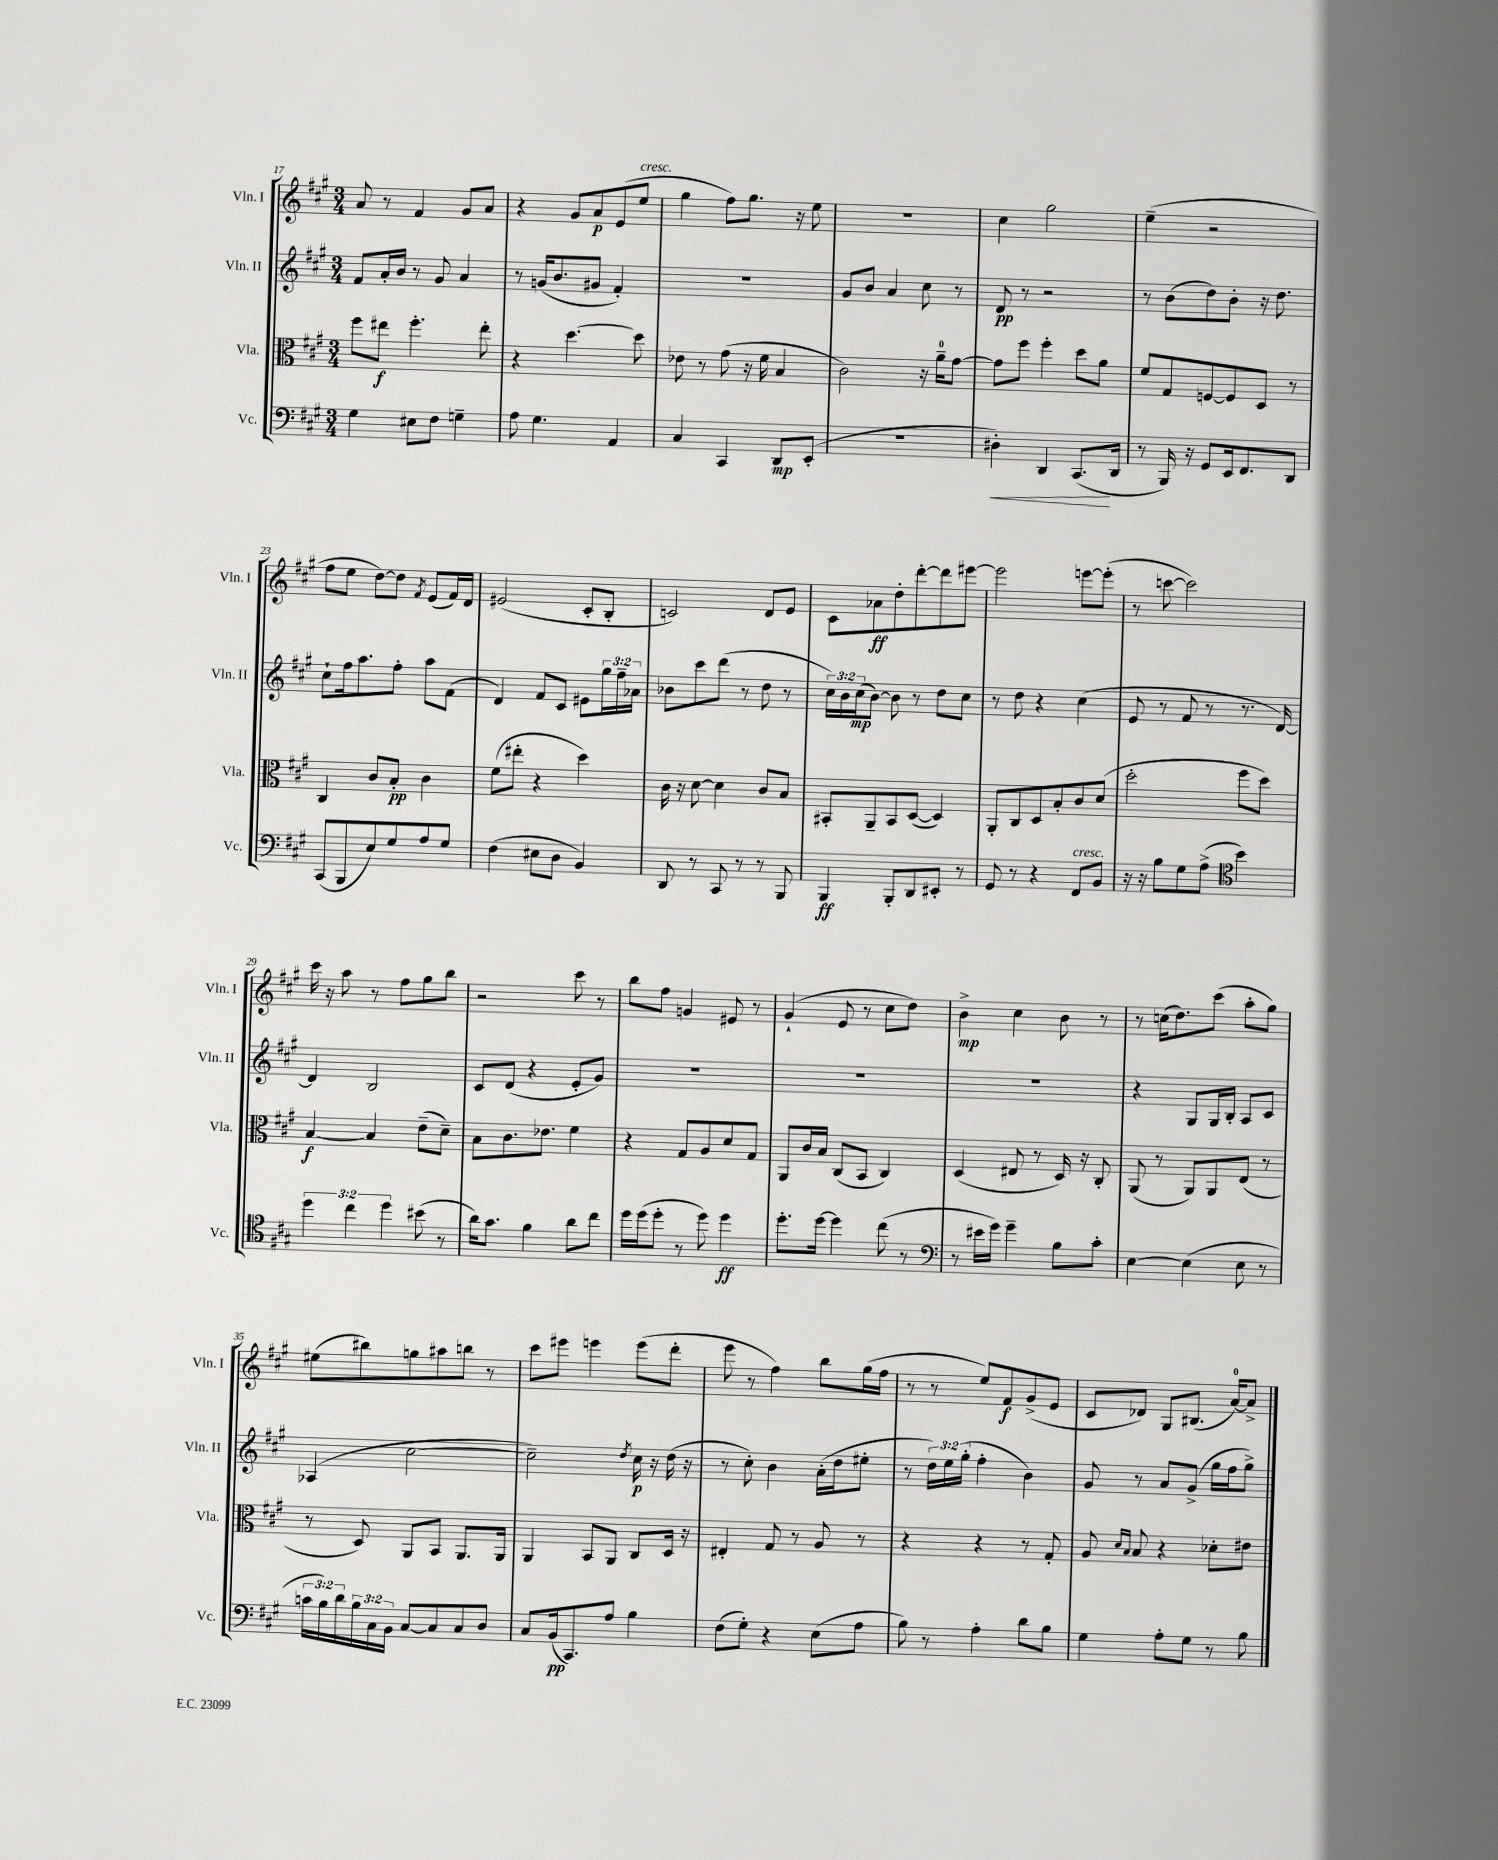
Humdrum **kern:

**kern	**dynam	**kern	**dynam	**kern	**dynam	**kern	**dynam
*part4	*part4	*part3	*part3	*part2	*part2	*part1	*part1
*staff4	*staff4	*staff3	*staff3	*staff2	*staff2	*staff1	*staff1
*I"Vc.	*	*I"Vla.	*	*I"Vln. II	*	*I"Vln. I	*
*I'Vc.	*	*I'Vla.	*	*I'Vln. II	*	*I'Vln. I	*
*clefF4	*	*clefC3	*	*clefG2	*	*clefG2	*
*k[f#c#g#]	*	*k[f#c#g#]	*	*k[f#c#g#]	*	*k[f#c#g#]	*
*M3/4	*	*M3/4	*	*M3/4	*	*M3/4	*
=17	=17	=17	=17	=17	=17	=17	=17
4G#\	.	8ff#\L	.	8f#/L	.	8a/	.
.	.	8ee#X\J	f	16a'/L	.	8r	.
.	.	.	.	16b/JJ	.	.	.
8E#X\L	.	4.ff#'\	.	8r	.	4f#/	.
8F#\J	.	.	.	8g#/	.	.	.
4Gn~\	.	.	.	4a/	.	8g#/L	.
.	.	8ee#'\	.	.	.	8a/J	.
=18	=18	=18	=18	=18	=18	=18	=18
8A\	.	4r	.	8r	.	4r	.
4.G#\	.	.	.	(16gn/KL	.	.	.
.	.	.	.	8.b/	.	.	.
.	.	[4.dd\	.	.	.	8g#/L	.
.	.	.	.	8g#X/J	.	8a/	p
4AA/	.	.	.	4f#'/)	.	(8e/	.
!	!	!	!	!	!	!LO:TX:a:i:t=cresc.	!
.	.	8dd\]	.	.	.	8ee/J	.
=19	=19	=19	=19	=19	=19	=19	=19
4C#/	.	8e-X\	.	2.r	.	4gg#\	.
.	.	8r	.	.	.	.	.
4CC#/	.	(8g#\	.	.	.	8ff#\L)	.
.	.	16r	.	.	.	8.gg#\J	.
.	.	16f#\	.	.	.	.	.
8DD/L	mp	4B/	.	.	.	.	.
.	.	.	.	.	.	16r	.
(8EE'/J	.	.	.	.	.	8ee\	.
=20	=20	=20	=20	=20	=20	=20	=20
2.r	.	2c#\)	.	8g#/L	.	2.r	.
.	.	.	.	8b/J	.	.	.
.	.	.	.	4a/	.	.	.
.	.	16r	.	8cc#\	.	.	.
.	.	16a~\KL	.	.	.	.	.
.	.	[8g#\J	.	8r	.	.	.
=21	=21	=21	=21	=21	=21	=21	=21
!	!LO:HP:b	!	!	!	!	!	!
4D#X'\)	<	8g#\L]	.	8d/	pp	4cc#\	.
.	.	8ff#\J	.	8r	.	.	.
4DD/	.	4ff#'\	.	2r	.	2gg#\	.
(8.CC#/L	.	8dd\L	.	.	.	.	.
.	.	8a\J	.	.	.	.	.
16DD/Jk	[	.	.	.	.	.	.
=22	=22	=22	=22	=22	=22	=22	=22
8r	.	8f#/L	.	8r	.	(4ee~\	.
16BBB/)	.	8G#/	.	(8b\L	.	.	.
16r	.	.	.	.	.	.	.
8GG#/L	.	[8Fn/	.	8dd\)	.	2r	.
16EE/k	.	8F/]	.	8b'\J	.	.	.
8.FF#/	.	.	.	.	.	.	.
.	.	8D/J	.	16r	.	.	.
.	.	.	.	8.dd\	.	.	.
8DD/J	.	8r	.	.	.	.	.
!!LO:LB:g=z
=23	=23	=23	=23	=23	=23	=23	=23
(8CC#/L	.	4C#/	.	8cc#`\L	.	8ff#\L	.
8BBB/	.	.	.	16ff#\k	.	8ee\J	.
.	.	.	.	8.aa\	.	.	.
8E/)	.	8c#/L	.	.	.	[8dd\L)	.
8G#/	.	8B'/J	pp	8ff#'\J	.	8dd\J]	.
.	.	.	.	.	.	8qf#/	.
8A/	.	4c#\	.	8aa\L	.	(8e/L	.
8G#/J	.	.	.	(8f#\J	.	16f#/L)	.
.	.	.	.	.	.	16d/JJ	.
=24	=24	=24	=24	=24	=24	=24	=24
(4F#\	.	(8f#\L	.	4d/)	.	(2e#X/	.
.	.	8ee#X'\J	.	.	.	.	.
8E#X\L	.	4r	.	8f#/L	.	.	.
8D\J	.	.	.	8c#/J	.	.	.
4BB/)	.	4dd\)	.	8e#X\L	.	8c#'/L	.
.	.	.	.	24gg#\L	.	8B'/J	.
.	.	.	.	24ff#~\	.	.	.
.	.	.	.	24a-X\JJ	.	.	.
=25	=25	=25	=25	=25	=25	=25	=25
8DD/	.	16c#\	.	8b-X\L	.	2cn/)	.
.	.	16r	.	.	.	.	.
8r	.	[8d\	.	8ccc#\	.	.	.
8CC#/	.	4d\]	.	(8ddd\J	.	.	.
8r	.	.	.	8r	.	.	.
8r	.	8c#/L	.	8dd\	.	8d/L	.
8BBB/	.	8B/J	.	8r	.	8e/J	.
=26	=26	=26	=26	=26	=26	=26	=26
4BBB/	ff	8BB#X'/L	.	24cc#\LL)	.	8c#\L	.
.	.	.	.	24b\	.	.	.
.	.	.	.	(24cc#\J	mp	.	.
.	.	8AA~/	.	[8b\J)	.	8a-X\	ff
8BBB'/L	.	8BB#/	.	8b\]	.	8dd'\	.
8DD/	.	([8D/J	.	8r	.	[8ddd'\	.
8EE#X'/J	.	4D/])	.	8dd\L	.	8ddd\]	.
8r	.	.	.	8cc#\J	.	[8eee#X\J	.
=27	=27	=27	=27	=27	=27	=27	=27
8GG#/	.	8AA'/L	.	8r	.	2eee#\]	.
8r	.	8C#/	.	8dd\	.	.	.
4r	.	8D/	.	4r	.	.	.
.	.	8B'/	.	.	.	.	.
!LO:TX:a:i:t=cresc.	!	!	!	!	!	!	!
8FF#/L	.	8c#/	.	(4cc#\	.	[8eeen\L	.
8BB/J	.	(8d/J	.	.	.	(8eee'\J]	.
=28	=28	=28	=28	=28	=28	=28	=28
16r	.	2dd'\	.	8e/	.	8r	.
16r	.	.	.	.	.	.	.
8B\L	.	.	.	8r	.	[8cccn\	.
8G#\	.	.	.	8f#/	.	2ccc\])	.
(8A^\J	.	.	.	8r	.	.	.
*clefC4	*	*	*	*	*	*	*
4b\)	.	8ff#\L	.	8.r	.	.	.
.	.	8dd\J)	.	.	.	.	.
.	.	.	.	[16d/)	.	.	.
!!LO:LB:g=z
=29	=29	=29	=29	=29	=29	=29	=29
6dd\	.	[4B/	f	4d/]	.	16ccc#\	.
.	.	.	.	.	.	16r	.
.	.	.	.	.	.	8aa\	.
6cc#\	.	.	.	.	.	.	.
.	.	4B/]	.	2B/	.	8r	.
6dd\	.	.	.	.	.	.	.
.	.	.	.	.	.	8ff#\L	.
(8b#X\	.	(8e~\L	.	.	.	8gg#\	.
8r	.	8d~\J)	.	.	.	8bb\J	.
=30	=30	=30	=30	=30	=30	=30	=30
16a\KL)	.	8B\L	.	8c#/L	.	2r	.
8.g#\J	.	.	.	.	.	.	.
.	.	8.c#\	.	(8d/J	.	.	.
4f#\	.	.	.	4r	.	.	.
.	.	8.e-X\J	.	.	.	.	.
8a\L	.	4f#\	.	8e'/L	.	8ccc#\	.
8cc#\J	.	.	.	8g#/J)	.	8r	.
=31	=31	=31	=31	=31	=31	=31	=31
16dd\LL	.	4r	.	2.r	.	8bb\L	.
(16dd\J	.	.	.	.	.	.	.
8dd'\J	.	.	.	.	.	8ff#\J	.
8r	.	8G#/L	.	.	.	4gn/	.
8dd\)	.	8A/	.	.	.	.	.
4dd\	ff	8d/	.	.	.	8e#X/	.
.	.	8G#/J	.	.	.	8r	.
=32	=32	=32	=32	=32	=32	=32	=32
8.dd'\L	.	8AA/L	.	2.r	.	(4g#`/	.
.	.	16c#/L	.	.	.	.	.
[16dd\Jk	.	16B/JJ	.	.	.	.	.
4dd\]	.	(8C#/L	.	.	.	8e/	.
.	.	8BB/J	.	.	.	8r	.
(8cc#\	.	4C#/)	.	.	.	8cc#\L	.
8r	.	.	.	.	.	8dd\J)	.
=33	=33	=33	=33	=33	=33	=33	=33
*clefF4	*	*	*	*	*	*	*
8r	.	(4D/	.	2.r	.	4b^\	mp
16e#X\LL	.	.	.	.	.	.	.
16g#\JJ)	.	.	.	.	.	.	.
4g#~\	.	8E#X/	.	.	.	4cc#\	.
.	.	8r	.	.	.	.	.
8B\L	.	16D/)	.	.	.	8b\	.
.	.	16r	.	.	.	.	.
8c#'\J	.	8C#'/	.	.	.	8r	.
=34	=34	=34	=34	=34	=34	=34	=34
[4E\	.	(8AA/	.	4r	.	8r	.
.	.	8r	.	.	.	(16ccn\KL	.
.	.	.	.	.	.	8.dd\)	.
(4E\]	.	8AA/L)	.	8G#/L	.	.	.
.	.	8AA/	.	16G#/L	.	(8ccc#\J	.
.	.	.	.	16B'/JJ	.	.	.
8E\	.	(8E/J	.	8A/L	.	8aa'\L	.
8r	.	8r	.	8c#/J	.	8gg#\J)	.
!!LO:LB:g=z
=35	=35	=35	=35	=35	=35	=35	=35
24cn\LL	.	8r	.	(4A-X/	.	(8ee#X\L	.
24B\)	.	.	.	.	.	.	.
24d\	.	.	.	.	.	.	.
24B\	.	8D/)	.	.	.	8bb#X\)	.
24C#\	.	.	.	.	.	.	.
24BB\JJ	.	.	.	.	.	.	.
[8C#/L	.	8AA/L	.	[2cc#\	.	8ggn\	.
8C#/]	.	8BB/J	.	.	.	8aa#X\	.
8C#/	.	8.AA/L	.	.	.	8bbn\J	.
8D/J	.	.	.	.	.	8r	.
.	.	16AA/Jk	.	.	.	.	.
=36	=36	=36	=36	=36	=36	=36	=36
8C#/L	.	4AA/	.	2cc#~\])	.	8ccc#\L	.
(16BB/k	pp	.	.	.	.	8eee#X\J	.
8.CC#/)	.	.	.	.	.	.	.
.	.	8BB/L	.	.	.	4eeen\	.
8A/J	.	8AA/J	.	.	.	.	.
.	.	.	.	8qdd/	.	.	.
4B\	.	8C#/L	.	16cc#\	p	(8eee\L	.
.	.	.	.	16r	.	.	.
.	.	16D/Jk	.	(16dd\	.	8ddd'\J	.
.	.	16r	.	16r	.	.	.
=37	=37	=37	=37	=37	=37	=37	=37
(8F#\L	.	4E#X'/	.	8r	.	8eee\	.
8G#'\J)	.	.	.	8cc#'\)	.	8r	.
4r	.	8G#/	.	4b\	.	4ff#\)	.
.	.	8r	.	.	.	.	.
(8E\L	.	8A/	.	(16a'\LL	.	8bb\L	.
.	.	.	.	16dd\J	.	.	.
8A\J	.	8r	.	8ee#X'\J	.	(16gg#\L	.
.	.	.	.	.	.	16ff#\JJ	.
=38	=38	=38	=38	=38	=38	=38	=38
8B\)	.	4r	.	8r	.	8r	.
8r	.	.	.	24dd\LL)	.	8r	.
.	.	.	.	24ee\	.	.	.
.	.	.	.	(24gg#'\JJ	.	.	.
4A'\	.	4r	.	4ff#'\	.	8ee/L)	.
.	.	.	.	.	.	8f#/	f
8d\L	.	8r	.	4b\)	.	(8g#^/	.
8B\J	.	8G#'/	.	.	.	8e/J	.
=39	=39	=39	=39	=39	=39	=39	=39
4G#\	.	8A/	.	8g#/	.	8c#/L	.
.	.	16qqd/LL	.	.	.	.	.
.	.	16qqB/JJ	.	.	.	.	.
.	.	8B/	.	8r	.	8d-X/J)	.
8A'\L	.	4r	.	8a/L	.	8G#/L	.
8G#\J	.	.	.	(8g#^/J	.	(8.B#X/J	.
8r	.	8d-X'\L	.	16gg#\LL	.	.	.
.	.	.	.	16ff#\J	.	[16a/KL)	.
8B\	.	8e#X\J	.	8gg#^\J)	.	8a^/J]	.
==	==	==	==	==	==	==	==
*-	*-	*-	*-	*-	*-	*-	*-
